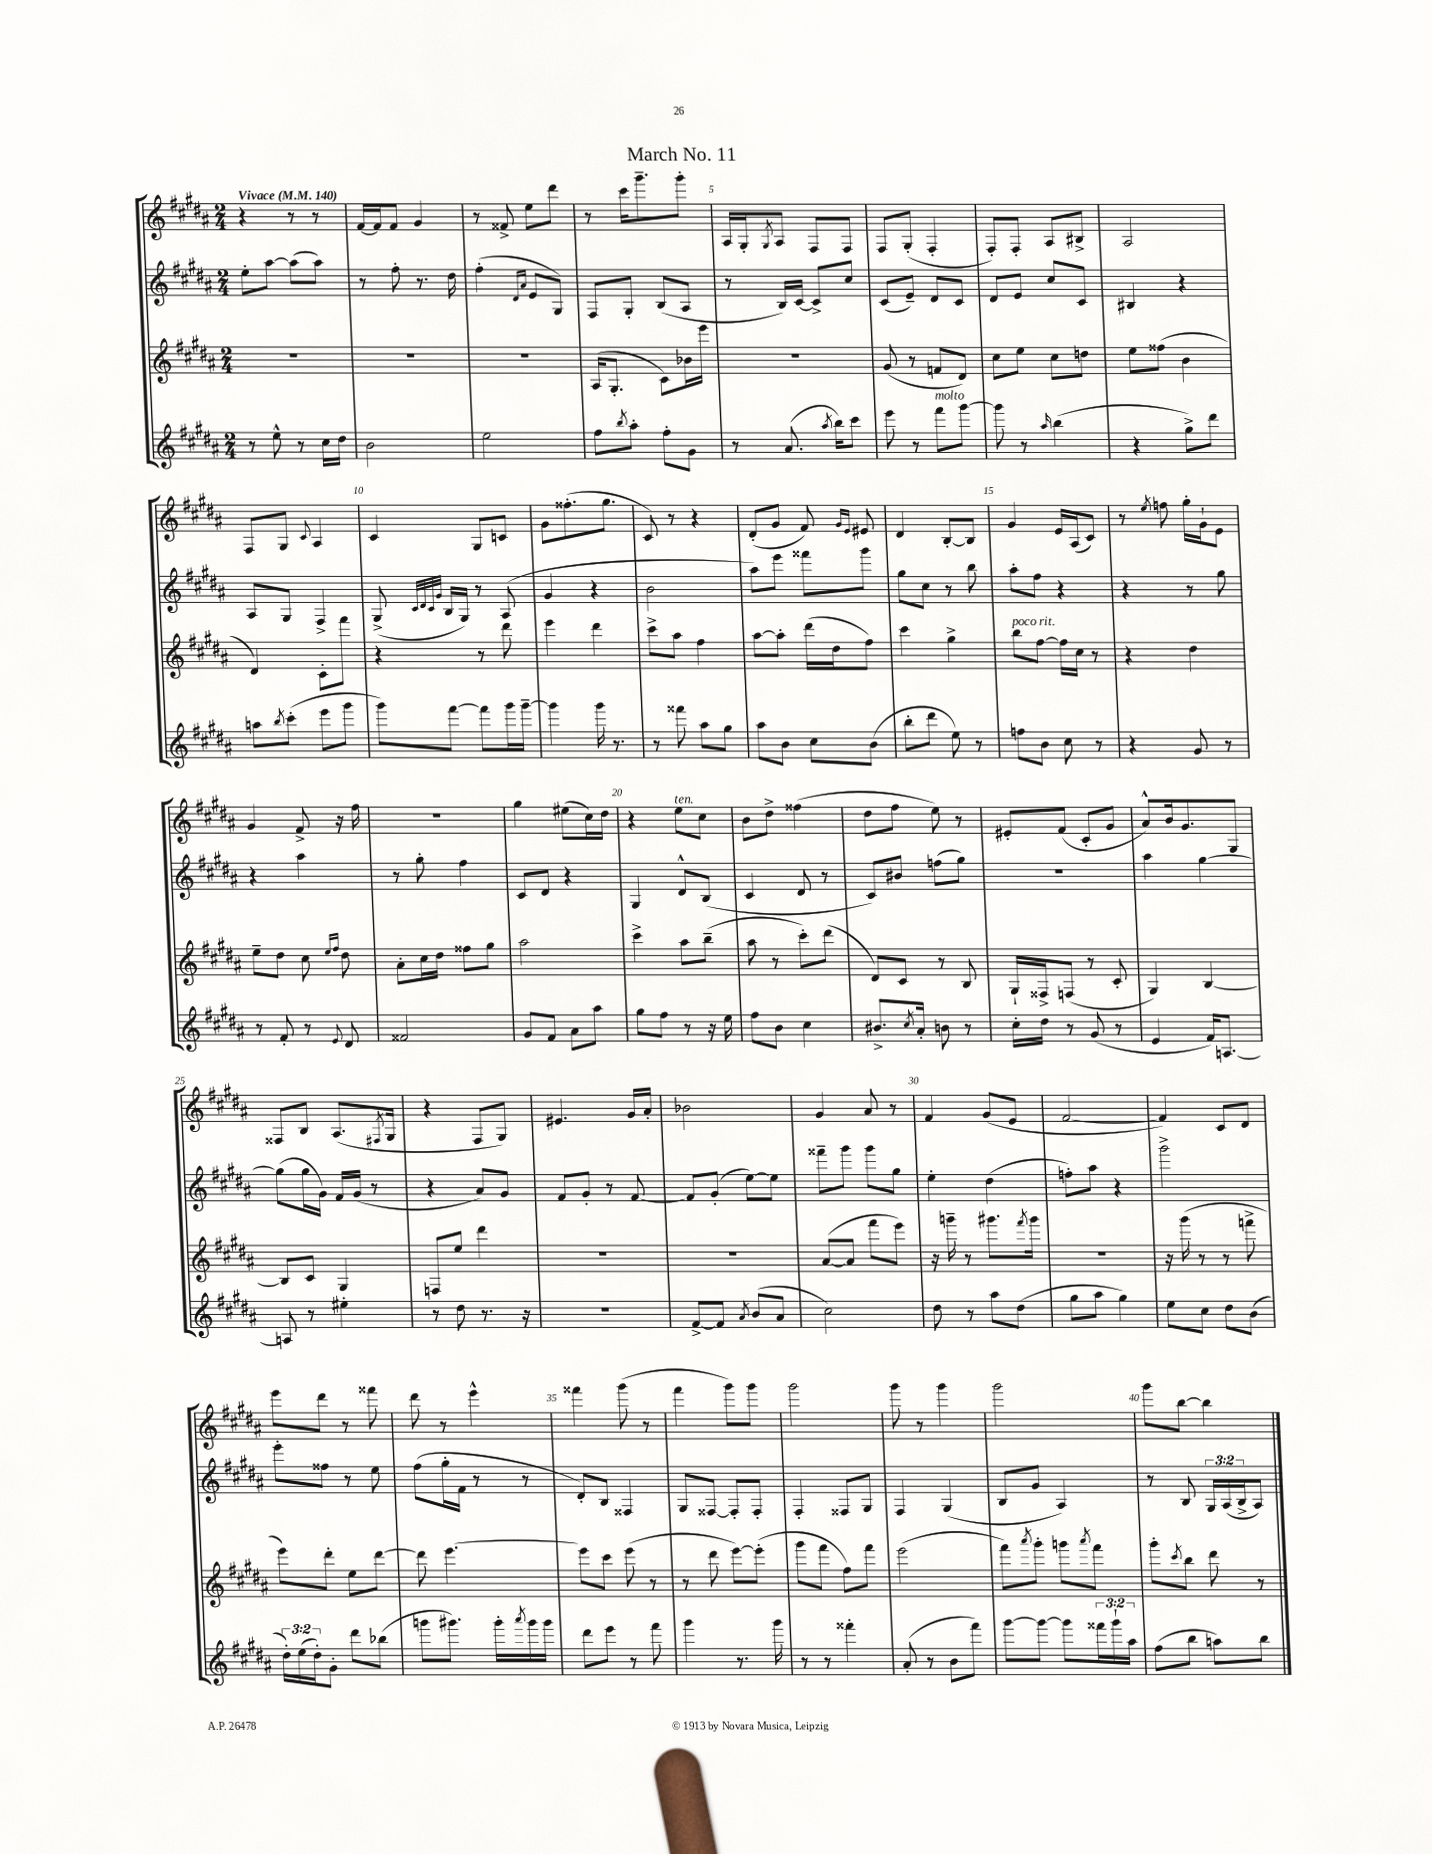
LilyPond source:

\header { title = "March No. 11" }
<<
\new StaffGroup <<
\new Staff = "s0" {
    \clef treble \key b \major \numericTimeSignature \time 2/4 \tempo "Vivace" 4 = 140
    r4 r8 r8 |
    fis'16~ fis'16 fis'8 gis'4 |
    r8 fisis'8-> e''8 dis'''8 |
    r8 cis'''16 gis'''8.-- gis'''8-. |
    ais16 gis16-. \acciaccatura { gis8 } ais8 fis8 fis8 |
    fis8 gis8-.( fis4-. |
    fis8-.) fis8-. ais8 bis8-> |
    ais2 |
    fis8 gis8 \appoggiatura { cis'8 } ais4 |
    cis'4 gis8 c'8 |
    gis'8 fisis''8.-.( gis''8. |
    cis'8) r8 r4 |
    dis'8-.( gis'8 fis'8) \grace { gis'16 e'16 } eis'8 |
    dis'4 b8~-. b8 |
    gis'4 e'16 ais16( cis'8) |
    r8 \acciaccatura { e''8 } f''8 gis''16-. gis'16-! e'8 |
    gis'4 fis'8-> r16 fis''16 |
    R2 |
    gis''4 eis''8( cis''16) dis''16 |
    r4 e''8^\markup { \italic "ten." } cis''8 |
    b'8 dis''8-> fisis''4( |
    dis''8 fis''8 e''8) r8 |
    eis'8-. fis'8( cis'8-. gis'8 |
    ais'8-^) b'16 gis'8. gis8 |
    fisis8 b8 ais8.( \acciaccatura { fis8 } gis16 |
    r4 fis8 gis8) |
    eis'4. gis'16 ais'16-. |
    bes'2 |
    gis'4 ais'8 r8 |
    fis'4 gis'8( e'8 |
    fis'2~ |
    fis'4) cis'8 dis'8 |
    e'''8 dis'''8 r8 fisis'''8 |
    dis'''8 r8 e'''4-^ |
    fisis'''4 gis'''8( r8 |
    fis'''4 gis'''8) gis'''8 |
    gis'''2 |
    gis'''8 r8 gis'''4 |
    gis'''2 |
    gis'''8 b''8~ b''4 \bar "|." |
}
\new Staff = "s1" {
    \clef treble \key b \major \numericTimeSignature \time 2/4 \override Staff.TupletNumber.text = #tuplet-number::calc-fraction-text
    e''8-. ais''8~ ais''8( ais''8) |
    r8 fis''8-. r8. dis''16 |
    fis''4-.( \grace { dis'16 ais'16 } e'8 gis8) |
    fis8 gis8-. b8( ais8 |
    r8 b16) cis'16~ cis'8-> cis''8 |
    cis'8( e'8--) dis'8 cis'8 |
    dis'8 e'8 cis''8 cis'8 |
    bis4 r4 |
    ais8 gis8 fis4-> |
    gis8->( \grace { cis'32 dis'32 cis'32 gis'32 } b16 gis16) r8 ais8( |
    gis'4 r4 |
    b'2 |
    ais''8) e'''8 fisis'''8 gis'''8 |
    gis''8 cis''8 r8 b''8 |
    ais''8-. fis''8 r4 |
    r4 r8 gis''8 |
    r4 ais''4 |
    r8 gis''8-. fis''4 |
    cis'8 dis'8 r4 |
    gis4 dis'8-^ b8( |
    cis'4 dis'8 r8 |
    cis'8) bis'8 f''8( gis''8) |
    r2 |
    ais''4 gis''4~ |
    gis''8( gis''16 gis'16) fis'16 gis'16( r8 |
    r4 ais'8) gis'8 |
    fis'8 gis'8-. r8 fis'8~ |
    fis'8 gis'8-.( e''8~) e''8 |
    fisis'''8-- gis'''8 gis'''8 gis''8 |
    e''4-. dis''4( |
    f''8-.) ais''8 r4 |
    gis'''2-> |
    e'''8-. fisis''8 r8 e''8 |
    fis''8( gis''16-. fis'16 r8 r8 |
    dis'8-.) b8 fisis4 |
    gis8 fisis8~ fisis8-. fisis8-. |
    fis4-. fisis8 gis8 |
    fis4 gis4( |
    b8 gis'8 ais4) |
    r8 b8 \tuplet 3/2 { gis16 ais16( b16-> } ais8) \bar "|." |
}
\new Staff = "s2" {
    \clef treble \key b \major \numericTimeSignature \time 2/4
    R2 |
    R2 |
    R2 |
    ais16( gis8.-. cis'8) bes'16 e'''16 |
    R2 |
    gis'8( r8 f'8 dis'8) |
    cis''8 e''8 cis''8 d''8 |
    e''8 fisis''8( b'4 |
    dis'4) cis'8-. fis'''8 |
    r4 r8 dis'''8 |
    e'''4 dis'''4 |
    cis'''8-> ais''8 fis''4 |
    ais''8~ ais''8-. dis'''16( dis''16 fis''8) |
    cis'''4 gis''4-> |
    b''8^\markup { \italic "poco rit." } fis''8~ fis''16 cis''16 r8 |
    r4 dis''4 |
    e''8-- dis''8 cis''8 \grace { e''16 fis''16 } dis''8 |
    ais'8-. cis''16 dis''16 fisis''8 gis''8 |
    ais''2 |
    cis'''4-> ais''8 b''8--( |
    ais''8 r8 cis'''8-.) dis'''8( |
    dis'8) cis'8 r8 b8 |
    gis16-! fisis16-> f8( r8 cis'8-. |
    gis4) b4~ |
    b8 cis'8 gis4 |
    f8 e''8 dis'''4 |
    R2 |
    R2 |
    ais'8~( ais'8 fis'''8 e'''8) |
    r16 g'''16-- r8 gis'''8. \acciaccatura { fis'''8 } gis'''16 |
    r2 |
    r16 gis'''16( r8 r8 f'''8-> |
    e'''8) dis'''8-. e''8 dis'''8~ |
    dis'''8 e'''4.~ |
    e'''8 cis'''8 e'''8( r8 |
    r8 dis'''8 e'''8~) e'''8-.( |
    gis'''8 fis'''8 fis''8) fis'''8 |
    e'''2( |
    fis'''8) \acciaccatura { ais'''8 } gis'''8-. g'''8 \acciaccatura { ais'''8 } fis'''8 |
    gis'''8-. \acciaccatura { cis'''8 } b''8 dis'''8 r8 \bar "|." |
}
\new Staff = "s3" {
    \clef treble \key b \major \numericTimeSignature \time 2/4 \override Staff.TupletNumber.text = #tuplet-number::calc-fraction-text
    r8 e''8-^ r8 cis''16 dis''16 |
    b'2 |
    e''2 |
    fis''8 \acciaccatura { b''8 } ais''8-. fis''8-. gis'8 |
    r8 ais'8.( \acciaccatura { ais''8 } b''16) cis'''8 |
    e'''8 r8 fis'''8^\markup { \italic "molto" } gis'''8~ |
    gis'''8 r8 \grace { ais''16 } b''4( |
    r4 gis''8->) dis'''8 |
    a''8 \acciaccatura { b''8 } cis'''8-.( e'''8 gis'''8 |
    gis'''8) fis'''8~ fis'''8 gis'''16 gis'''16~-- |
    gis'''4 gis'''16 r8. |
    r8 fisis'''8 ais''8 gis''8 |
    ais''8 b'8 cis''8 b'8( |
    b''8-. dis'''8 e''8) r8 |
    f''8 b'8 cis''8 r8 |
    r4 gis'8 r8 |
    r8 fis'8-. r8 \appoggiatura { e'8 } dis'8 |
    fisis'2 |
    gis'8 fis'8 ais'8 ais''8 |
    gis''8 fis''8 r8 r16 e''16 |
    fis''8 b'8 cis''4 |
    bis'8.-> \acciaccatura { cis''8 } ais'16-. b'8 r8 |
    cis''16-. dis''16 r8 gis'8( r8 |
    e'4 fis'16) a8.~ |
    a8 r8 eis''4-. |
    r8 dis''8 r8. r16 |
    R2 |
    fis'8~-> fis'8 \acciaccatura { ais'8 } b'8( ais'8 |
    cis''2) |
    dis''8 r8 ais''8 dis''8( |
    gis''8 ais''8 gis''4) |
    e''8 cis''8 dis''8 b'8( |
    \tuplet 3/2 { dis''16-.) e''16( dis''16-.) } gis'8-. dis'''8 bes''8( |
    g'''8 gis'''8.) gis'''16-. \acciaccatura { ais'''8 } gis'''16 gis'''16 |
    dis'''8 e'''8 r8 fis'''8 |
    gis'''4 r8. gis'''16 |
    r8 r8 fisis'''4-. |
    ais'8-.( r8 b'8 fis'''8) |
    gis'''8~ gis'''8~ gis'''8 \tuplet 3/2 { fisis'''16 gis'''16-! ais''16 } |
    fis''8( b''8 a''8) b''8 \bar "|." |
}
>>
>>
\layout { \context { \Score \override BarNumber.break-visibility = ##(#f #t #t) barNumberVisibility = #(every-nth-bar-number-visible 5) } }
